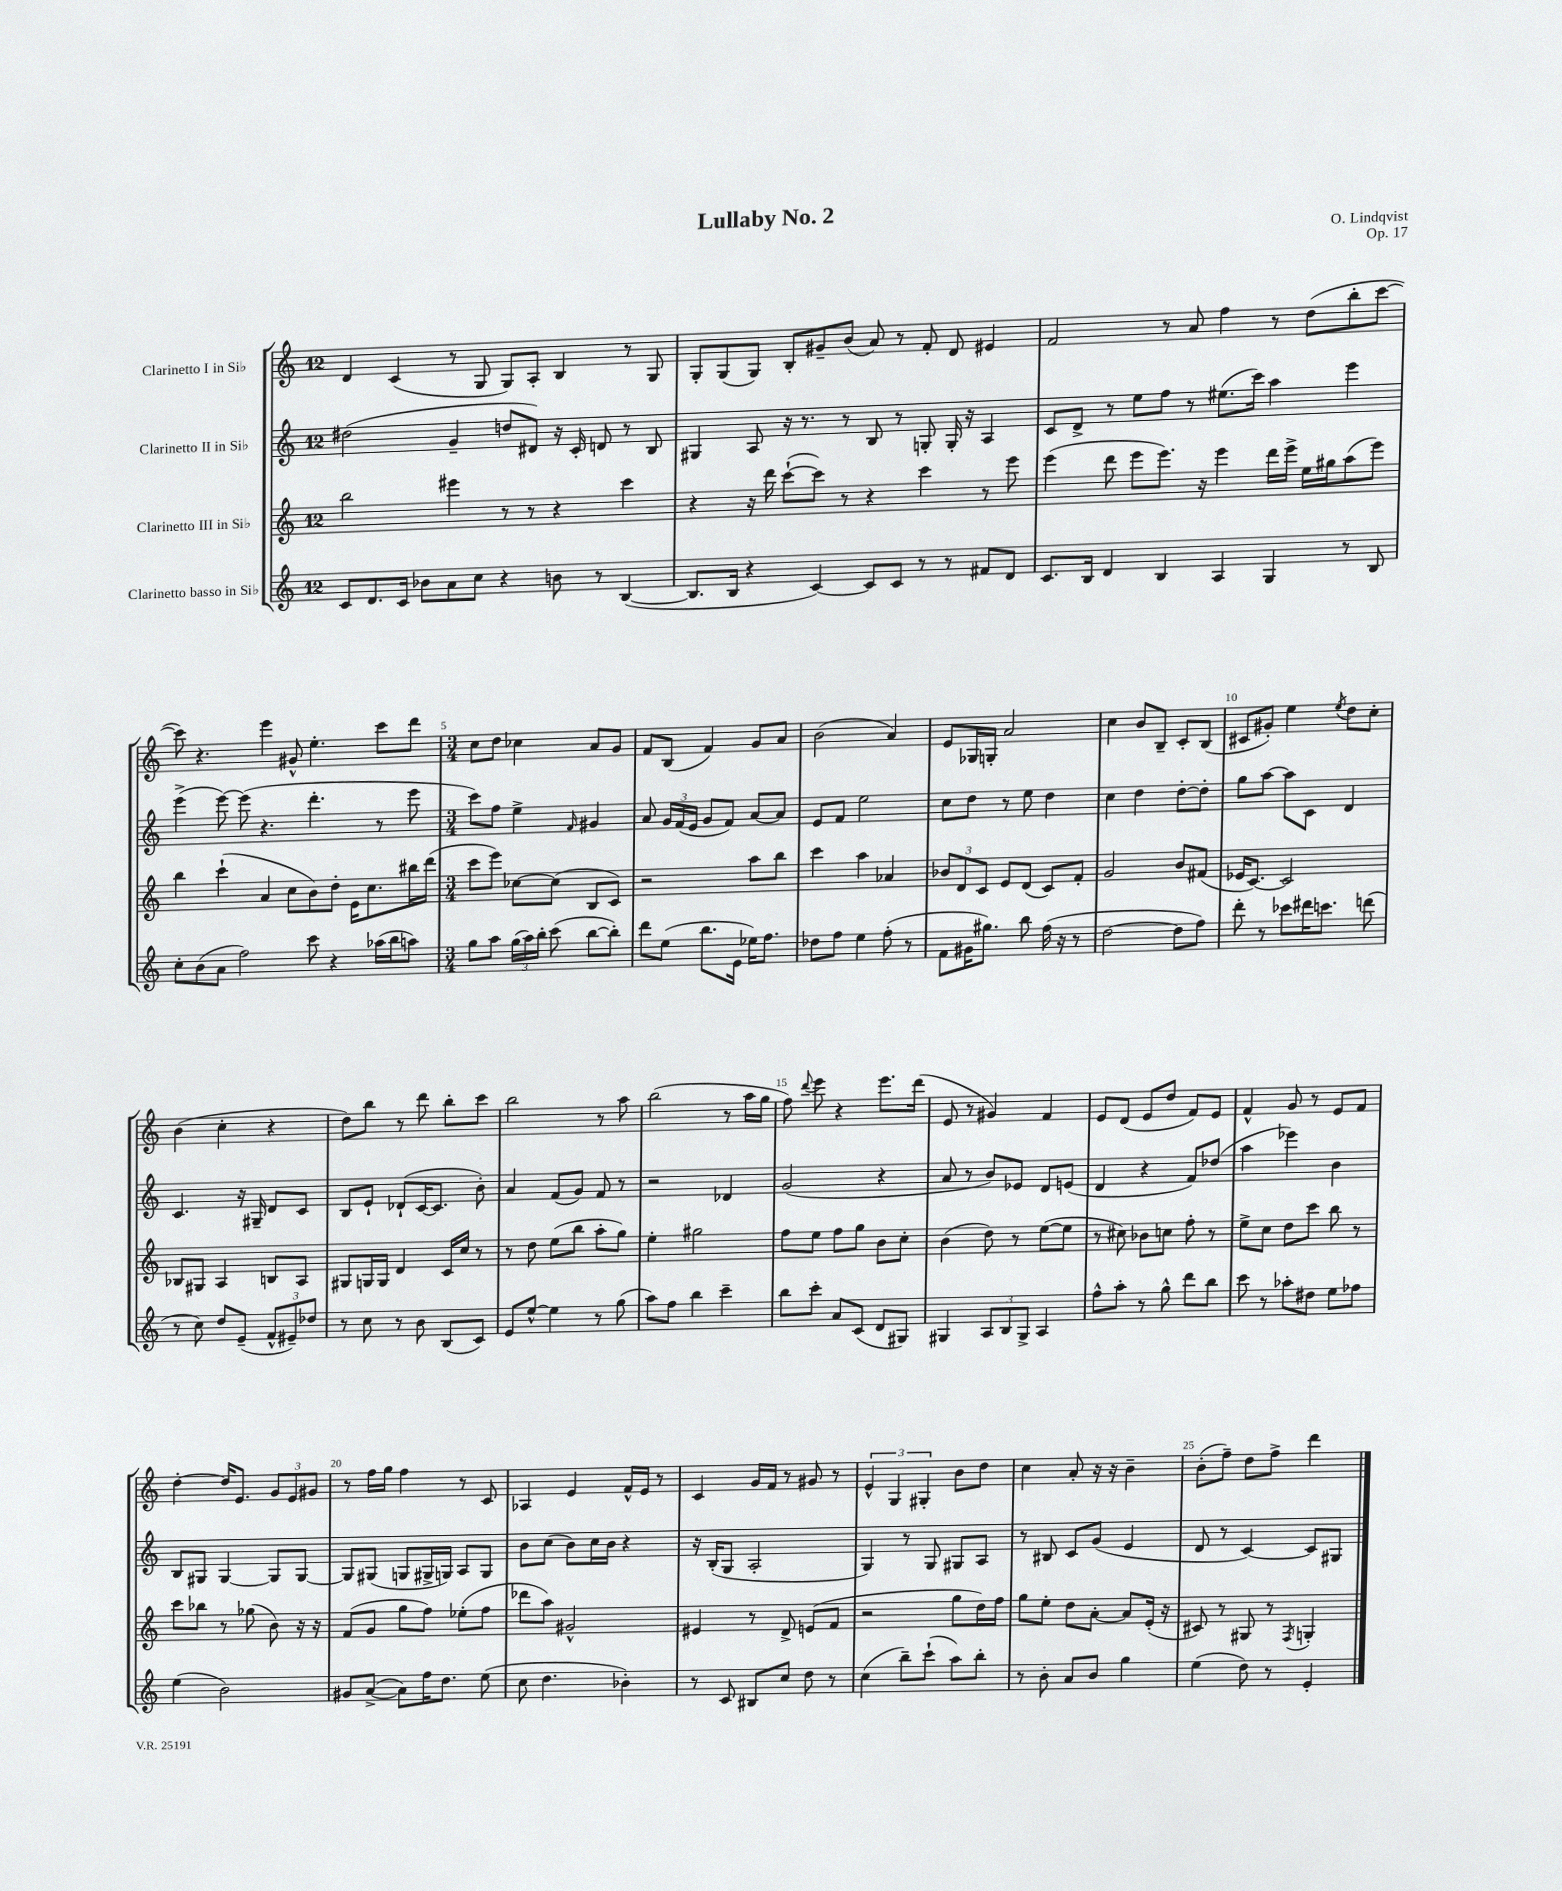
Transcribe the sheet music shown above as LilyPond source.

\header { title = "Lullaby No. 2" composer = "O. Lindqvist" opus = "Op. 17" }
<<
\new StaffGroup <<
\new Staff = "s0" \with { instrumentName = "Clarinetto I in Sib" } {
    \clef treble \key c \major \once \override Staff.TimeSignature.style = #'single-digit \time 12/8
    \autoBeamOff d'4 c'4( r8 g8 g8[) a8]-. b4 r8 g8 |
    g8[-. g8( g8]) b8[-. gis'8-- b'8]( a'8) r8 f'8-. d'8 eis'4 |
    f'2 r8 a'8 f''4 r8 d''8[( b''8-. c'''8]~ |
    c'''8) r4. e'''4 gis'8-^ e''4.-. c'''8[ d'''8] |
    \numericTimeSignature \time 3/4 c''8[ d''8] ces''4 a'8[ g'8] |
    f'8[ b8]( f'4) g'8[ a'8] |
    b'2( a'4) |
    e'8[ ges16 g16]-. a'2 |
    c''4 b'8[ b8]-- c'8[-. b8]( |
    cis'8[ gis'8]-.) e''4 \acciaccatura { e''8 } d''8[ c''8]-. |
    b'4( c''4-. r4 |
    d''8[) b''8] r8 d'''8 b''8[-. c'''8] |
    b''2 r8 a''8 |
    b''2( r8 a''16[ g''16] |
    f''8) \appoggiatura { d'''8 } e'''8 r4 e'''8.[ d'''16]( |
    e'8 r8 gis'4) f'4 |
    e'8[ d'8]( e'8[ d''8] f'8[) e'8] |
    f'4-^ g'8 r8 e'8[ f'8] |
    d''4~-. d''16[ e'8.] \tuplet 3/2 { g'8[ e'8 gis'8] } |
    r8 f''16[ g''16] f''4 r8 c'8 |
    aes4 e'4 f'16[-^ e'16] r8 |
    c'4 g'16[ f'16] r8 gis'8 r8 |
    \tuplet 3/2 { e'4-^ g4 gis4-. } b'8[ d''8] |
    c''4 a'8-. r16 r16 b'4-- |
    b'8[-.( f''8]--) d''8[ f''8]-> d'''4 \bar "|." |
}
\new Staff = "s1" \with { instrumentName = "Clarinetto II in Sib" } {
    \clef treble \key c \major \once \override Staff.TimeSignature.style = #'single-digit \time 12/8
    \autoBeamOff dis''2( g'4-- d''8[ dis'8]) r16 c'16-. d'8 r8 b8 |
    gis4 a8 r16 r8. r8 b8 r8 g8-. g16-. r16 a4 |
    c'8[ d'8]-> r8 e''8[ f''8] r8 eis''8.[( c'''16]) a''4 e'''4 |
    e'''4->( e'''8~) e'''8( r4. d'''4.-. r8 e'''8 |
    \numericTimeSignature \time 3/4 c'''8[) f''8] e''4-> \grace { f'16 } gis'4 |
    a'8 \tuplet 3/2 { g'16[ f'16( e'16] } g'8[ f'8]) a'8[~ a'8] |
    e'8[ f'8] e''2 |
    c''8[ d''8] r8 e''8 d''4 |
    c''4 d''4 d''8[~-. d''8]-. |
    g''8[ a''8]~ a''8[ c'8] d'4 |
    c'4. r16 gis16-- d'8[ c'8] |
    b8[ e'8]-! des'8[-!( c'16~ c'8.] b'8-.) |
    a'4 f'8[( g'8]) f'8 r8 |
    r2 des'4 |
    g'2( r4 |
    a'8 r8 b'8[) ees'8] d'8[ e'8]( |
    d'4 r4 f'8[) des''8]( |
    a''4 ees'''4) b'4 |
    b8[ gis8] gis4~ gis8[ gis8]~ |
    gis8[ gis8]( g8[ gis16-> g16]) a8[ g8] |
    b'8[ c''8]( b'8[) c''16 b'16] r4 |
    r16 b16[-.( g8] a2-. |
    g4) r8 g8 gis8[ a8] |
    r8 bis8 c'8[ g'8]( e'4 |
    d'8 r8 c'4~) c'8[ gis8] \bar "|." |
}
\new Staff = "s2" \with { instrumentName = "Clarinetto III in Sib" } {
    \clef treble \key c \major \once \override Staff.TimeSignature.style = #'single-digit \time 12/8
    \autoBeamOff b''2 eis'''4 r8 r8 r4 c'''4 |
    r4 r16 d'''16 c'''8[~-!( c'''8]) r8 r4 c'''4 r8 e'''8 |
    e'''4( d'''8 e'''8[ e'''8.]) r16 e'''4 d'''16[ e'''16]-> e''16[ gis''16 a''8( e'''8]) |
    b''4 c'''4-!( a'4 c''8[ b'8) d''8]-. e'16[ c''8. bis''16 d'''16]( |
    \numericTimeSignature \time 3/4 c'''8[ e'''8]) ces''8[~ ces''8]( b8[ c'8]) |
    r2 a''8[ b''8] |
    c'''4 a''4 aes'4 |
    \tuplet 3/2 { bes'8[ d'8 c'8] } e'8[ d'8]( c'8[) f'8]-. |
    g'2 b'8[ fis'8]( |
    ees'16[ c'8.]~) c'2 |
    bes8[ gis8] a4 b8[ a8] |
    gis8[ g16 g16] d'4 c'16[ c''16] r8 |
    r8 d''8 e''8[( b''8] a''8[-. g''8]) |
    e''4-. gis''2 |
    f''8[ e''8] f''8[ g''8] b'8[ c''8]-. |
    b'4( d''8) r8 e''8[~( e''8] |
    r8 cis''8) bes'8[ c''8] f''8-. r8 |
    e''8[-> c''8] d''8[ c'''8] b''8 r8 |
    c'''8[ bes''8] r8 ges''8( b'8) r16 r16 |
    f'8[( g'8] g''8[ f''8]) ees''8[-.( f''8] |
    des'''8[ a''8]) gis'2-^ |
    eis'4 r8 d'8-> e'8[( f'8] |
    r2 g''8[ d''16) f''16] |
    g''8[ e''8]-. d''8[ a'8]~-. a'8[ e'16]-.( r16 |
    cis'8) r8 gis8 r8 \acciaccatura { f8 } g4-. \bar "|." |
}
\new Staff = "s3" \with { instrumentName = "Clarinetto basso in Sib" } {
    \clef treble \key c \major \once \override Staff.TimeSignature.style = #'single-digit \time 12/8
    \autoBeamOff c'8[ d'8. c'16] bes'8[ a'8 c''8] r4 b'8 r8 b4~( |
    b8.[ b16] r4 c'4~) c'8[ c'8] r8 r8 fis'8[ d'8] |
    c'8.[ b16] d'4 b4 a4 g4 r8 b8 |
    c''8[-. b'8( a'8] f''2) c'''8 r4 aes''16[( b''16 a''8]) |
    \numericTimeSignature \time 3/4 g''8[ a''8] \tuplet 3/2 { g''16[( a''16) b''16]-. } c'''8( b''8[~ b''8]-.) |
    d'''8[ e''8]( b''8.[ e'16] ees''16[) f''8.] |
    des''8[ f''8] e''4 f''8-.( r8 |
    f'8[ gis'16 gis''8.]) b''8 f''16( r16 r8 |
    d''2~ d''8[ f''8]) |
    d'''8-. r8 ces'''8[ dis'''16 c'''8.] d'''8( |
    r8 c''8) d''8[ e'8]--( \tuplet 3/2 { f'8[-^ eis'8--) des''8] } |
    r8 c''8 r8 b'8 b8[( c'8]) |
    e'8[ e''8]~-^ e''4 r8 g''8( |
    a''8[) f''8] b''4 c'''4-- |
    b''8[ c'''8]-. a'8[ c'8]( d'8[ gis8]) |
    gis4 \tuplet 3/2 { a8[ b8 gis8]-> } a4 |
    f''8[-^ a''8]-. r8 g''8-^ d'''8[ b''8] |
    c'''8 r8 aes''8[-. dis''8] e''8[ fes''8] |
    e''4( b'2) |
    gis'8[ a'8]~->( a'8[) f''16 d''8.] e''8( |
    c''8 d''4. bes'4-.) |
    r8 c'8 bis8[ c''8] d''8 r8 |
    c''4( b''8[--) c'''8]-!( a''8[) b''8]-. |
    r8 b'8-. a'8[ b'8] g''4 |
    e''4( d''8) r8 e'4-. \bar "|." |
}
>>
>>
\layout { \context { \Score \override BarNumber.break-visibility = ##(#f #t #t) barNumberVisibility = #(every-nth-bar-number-visible 5) } }
